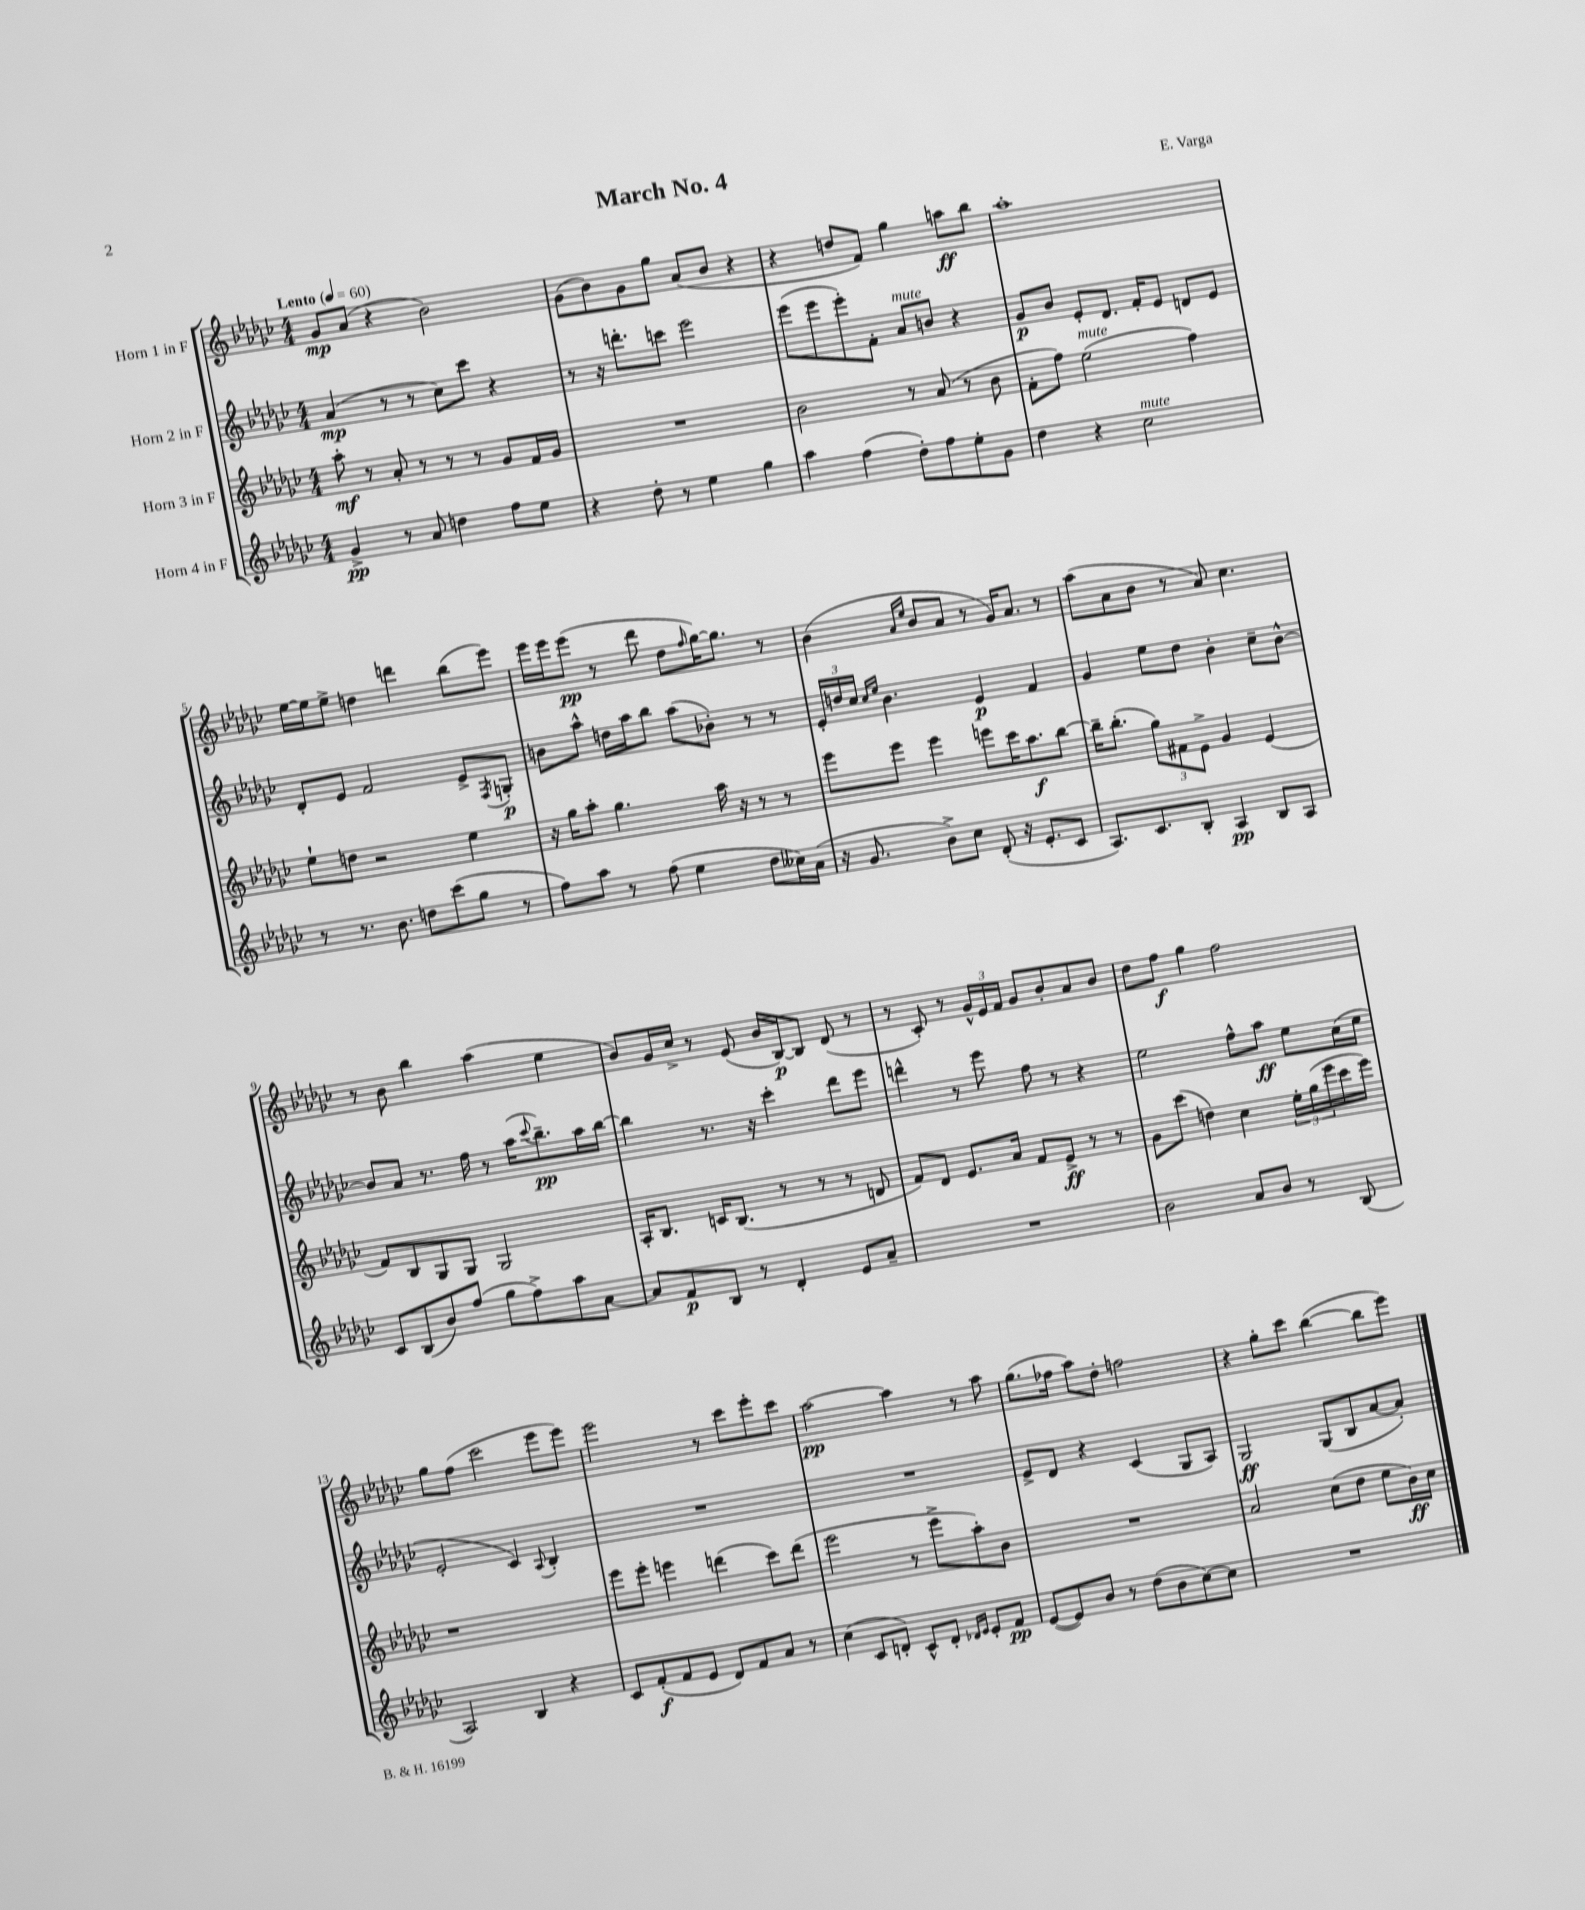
\header { title = "March No. 4" composer = "E. Varga" }
<<
\new StaffGroup <<
\new Staff = "s0" \with { instrumentName = "Horn 1 in F" } {
    \clef treble \key ges \major \numericTimeSignature \time 4/4 \tempo "Lento" 4 = 60
    ges'8\mp aes'8( r4 bes'2) |
    ges'8( bes'8) ges'8 ges''8 aes'8( bes'8 r4 |
    r4 d''8 f'8) ges''4 a''8\ff bes''8 |
    aes''1-. |
    ees''16~ ees''16 ees''8-> d''4 d'''4 bes''8( ees'''8) |
    ees'''16 ees'''16 ees'''8\pp( r8 des'''8 des''8 \grace { f''16 } ges''16~) ges''8. r8 |
    bes'4( \grace { aes'16 ees''16 } bes'8 aes'8 r8 ges'16) aes'8. r8 |
    aes''8( aes'8 bes'8 r8 aes'8) ces''4. |
    r8 bes'8 bes''4 aes''4( ees''4 |
    bes'8) ges'16 ces''16-> r8 ees'8( bes'16 bes16~\p) bes8 des'8( r8 |
    r8 ces'8-.) r8 \tuplet 3/2 { ges'16-^ ees'16 f'16 } ges'8 bes'8-. aes'8 bes'8 |
    des''8 f''8\f ges''4 f''2 |
    ges''8 f''8( ces'''2 ees'''8 ees'''8) |
    ees'''2 r8 ces'''8 ees'''8-. ces'''8 |
    aes''2~\pp aes''4 r8 aes''8 |
    ges''8.( fes''16 aes''8) des''8-. f''2 |
    r4 ges''8-. ces'''8 bes''4~( bes''8 ees'''8) \bar "|." |
}
\new Staff = "s1" \with { instrumentName = "Horn 2 in F" } {
    \clef treble \key ges \major \numericTimeSignature \time 4/4
    aes'4\mp( r8 r8 ces''8) ces'''8 r4 |
    r8 r16 d'''8.-. c'''8 ees'''2 |
    ees'''8( ees'''8 ees'''8-.) f'8-. aes'8^\markup { \italic "mute" } b'8 r4 |
    ges'8\p bes'8 ees'8-. des'8. f'16-. ees'8 d'8 ees'8 |
    des'8-. ees'8 f'2 ees'8-> \acciaccatura { f8 } g8-.\p |
    b'8 aes''8-^ d''16 aes''16 bes''8 aes''8( bes'8-.) r8 r8 |
    \tuplet 3/2 { ees'16-. d''16 ces''16 } \grace { ces''16 ees''16 } bes'4. ees'4\p f'4 |
    ges'4 ees''8 des''8 bes'4-. ces''8-- bes'8~-^ |
    bes'8 aes'8 r8. f''16 r8 aes''16( \appoggiatura { ces'''8 } bes''8.--\pp) aes''16 bes''16~ |
    bes''4 r8. r16 ces'''4-. des'''8 ees'''8 |
    d'''4-^ r8 ees'''8 f''8 r8 r4 |
    ees''2 f''8-^ aes''8\ff ees''8 ces''16( ees''16 |
    ees'2-. ces'4) \appoggiatura { aes8 } bes4-. |
    R1 |
    R1 |
    ees'8-> des'8 r4 ces'4( ges8 aes8) |
    ges2\ff ges8( bes8 aes'8~ aes'8-.) \bar "|." |
}
\new Staff = "s2" \with { instrumentName = "Horn 3 in F" } {
    \clef treble \key ges \major \numericTimeSignature \time 4/4
    aes''8-.\mf r8 aes'8-. r8 r8 r8 ges'8 f'16 ges'16 |
    R1 |
    bes'2 r8 aes'8( r8 bes'8 |
    f'8-. f''8) ees''2^\markup { \italic "mute" }( f''4) |
    ees''8-! d''8 r2 ees''4 |
    r16 ges''16 aes''8-. ges''4. aes''16 r16 r8 r8 |
    ees'''8 ees'''8 ees'''4 e'''8 ces'''16 aes''8.\f bes''8~ |
    bes''16-- bes''8.-.( \tuplet 3/2 { ges''8) fis'8 ees'8-> } ges'4 ees'4( |
    f'8) bes8 ges8 ges8 ges2 |
    aes16-. bes8. c'16 bes8.( r8 r8 r8 d'8 |
    f'8) des'8 ees'8. aes'16 f'8 ees'8->\ff r8 r8 |
    ges'8 ces'''8( d''4) ces''4 \tuplet 3/2 { ees''16-. ges''16( ees'''16 } ces'''16 ees'''16) |
    r1 |
    ees'''8 ees'''8-. e'''4 d'''4( ces'''8) d'''8( |
    ees'''2 r8 ees'''8-> aes''8-.) bes'8 |
    R1 |
    aes'2 ces''8( des''8 ees''8 bes'16\ff) ces''16 \bar "|." |
}
\new Staff = "s3" \with { instrumentName = "Horn 4 in F" } {
    \clef treble \key ges \major \numericTimeSignature \time 4/4
    ges'4->\pp r8 aes'8 d''4 f''8 ees''8 |
    r4 des''8-. r8 ees''4 ges''4 |
    aes''4 f''4( des''8-.) f''8 ees''8-. ges'8 |
    des''4 r4 ces''2^\markup { \italic "mute" } |
    r8 r8. bes'8. d''8 ces'''8( ges''8 r8 |
    f''8) aes''8 r8 f''8( ees''4 des''8 ceses''16) aes'16( |
    r16 ges'8. bes'8->) ces''8 des'8-.( r16 ees'8.-. ces'8 |
    aes8.) ces'8. bes8-. aes4\pp bes8 aes8 |
    ces'8 bes8( bes'8) f''8( ges''8 f''8->) aes''8 aes'8~ |
    aes'8 f'8\p bes8 r8 des'4-. ees'8 aes'8-- |
    R1 |
    bes'2 aes'8 bes'8 r8 bes8( |
    aes2) bes4 r4 |
    ces'8 f'8-.\f( f'8 ees'8 des'8) f'8 aes'8 r8 |
    ces''4( ces'8 d'8-.) ces'8-^ d'8-. \grace { des'16 ees'16 } ees'8-. f'8\pp |
    ees'8~( ees'8) bes'8 r8 des''8( bes'8 ces''8~) ces''8 |
    R1 \bar "|." |
}
>>
>>
